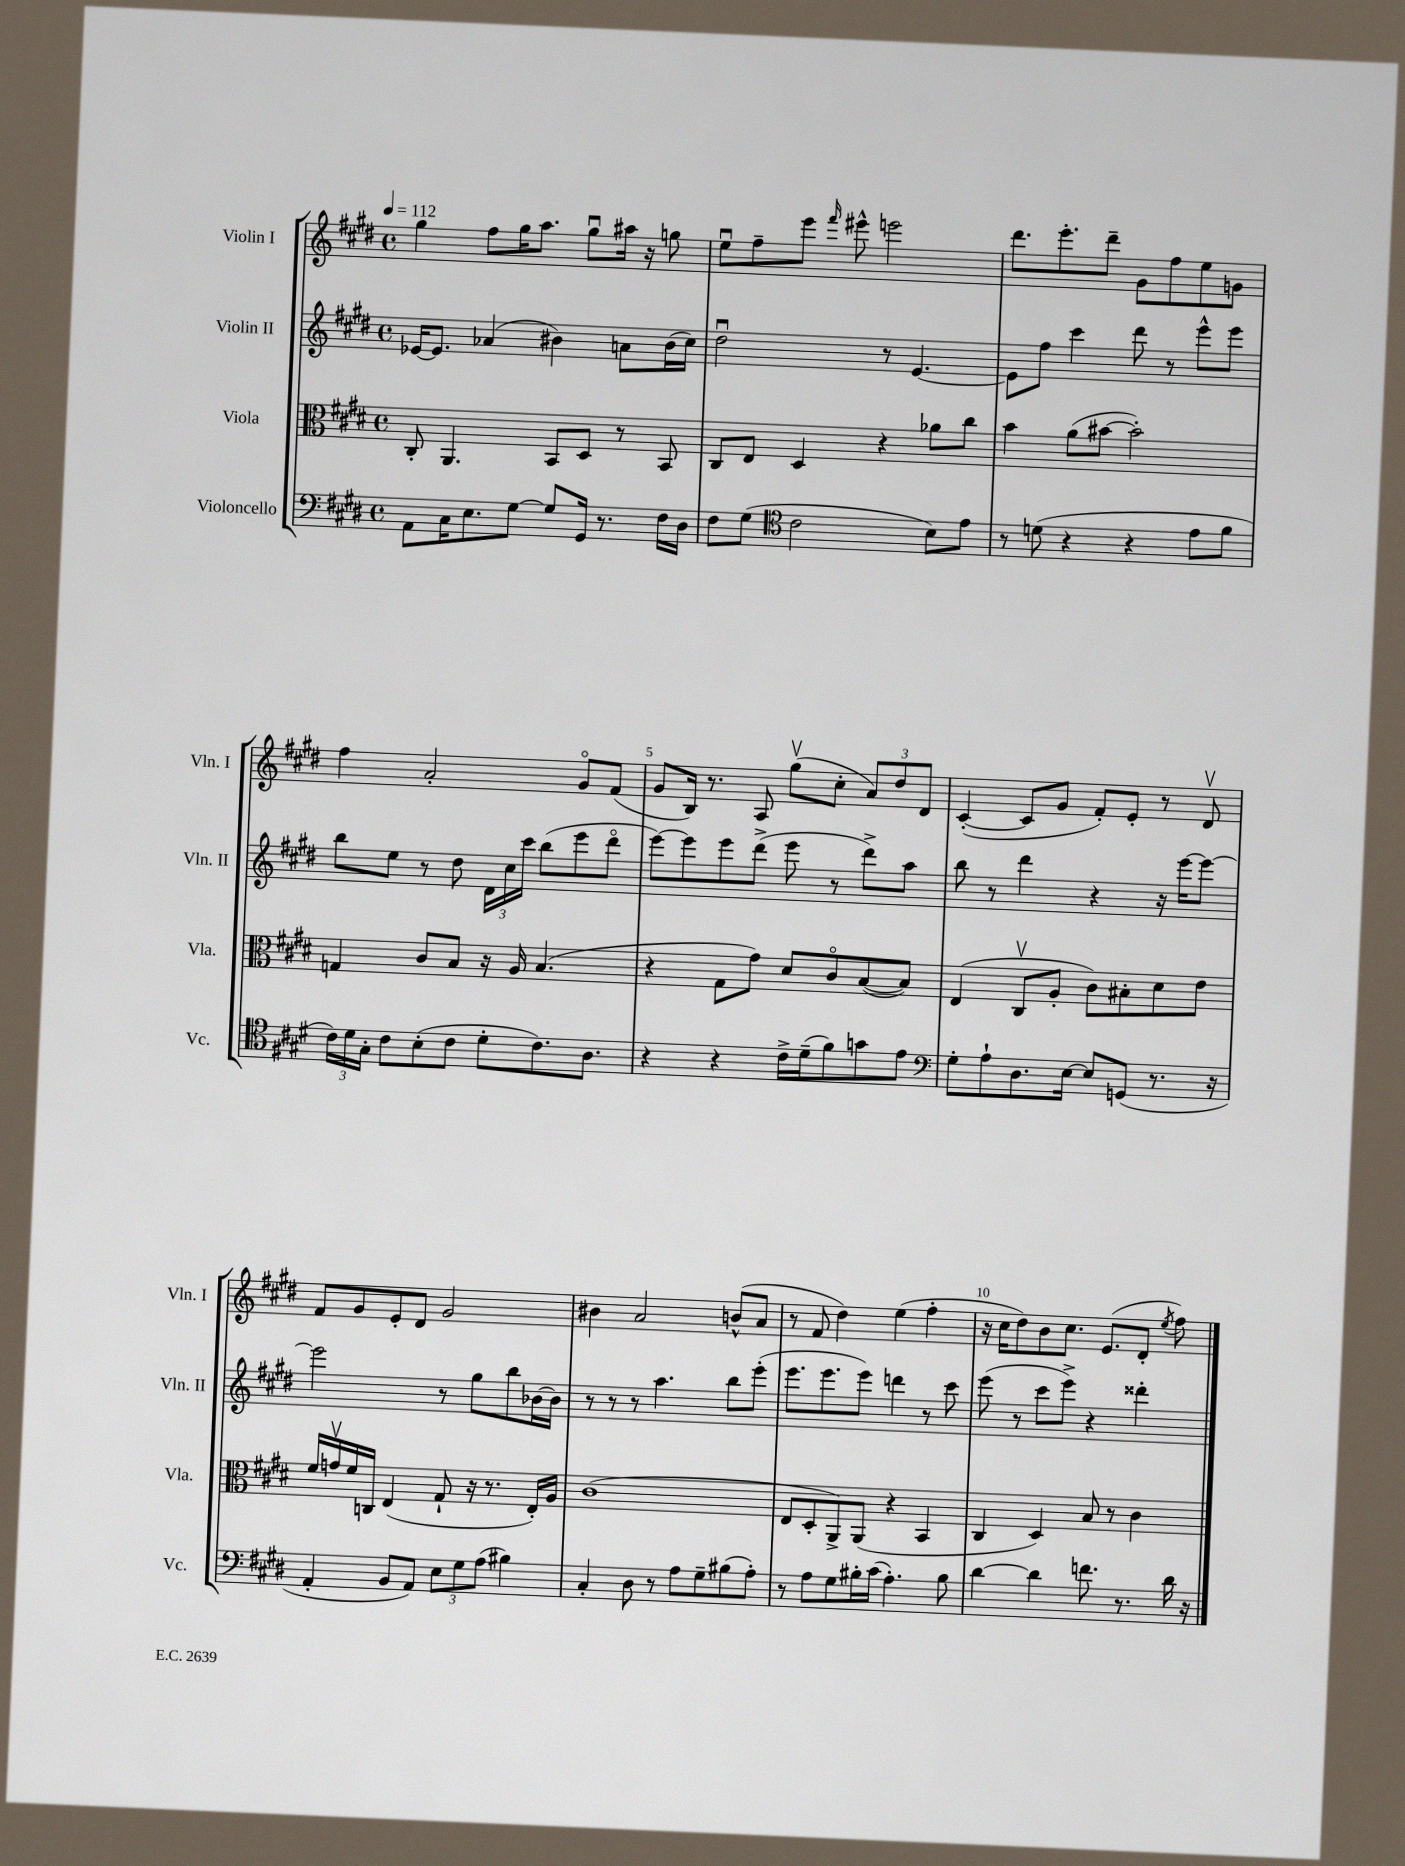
<<
\new StaffGroup <<
\new Staff = "s0" \with { instrumentName = "Violin I" shortInstrumentName = "Vln. I" } {
    \clef treble \key e \major \defaultTimeSignature \time 4/4 \tempo 4 = 112
    \autoBeamOff gis''4 fis''8[ gis''16 a''8.] gis''8[\downbow ais''16] r16 g''8 |
    e''8[\downbow fis''8-- e'''8] \grace { fis'''16 } eis'''8-^ e'''2 |
    dis'''8.[ e'''8.-. dis'''8]-- gis'8[ fis''8 e''8 g'8] |
    fis''4 a'2-. gis'8[\flageolet fis'8]( |
    gis'8[ b16]) r8. a8 gis''8[\upbow( cis''8]-. \tuplet 3/2 { a'8[) dis''8 dis'8] } |
    cis'4~-.( cis'8[ gis'8] fis'8[-.) e'8]-. r8 dis'8\upbow |
    fis'8[ gis'8 e'8-. dis'8] gis'2 |
    bis'4 a'2 b'8[-^( a'8] |
    r8 fis'8 dis''4) e''4( fis''4-. |
    r16 cis''16[ dis''8) b'8 cis''8.] e'8.[( dis'8]-. \acciaccatura { e''8 } fis''8) \bar "|." |
}
\new Staff = "s1" \with { instrumentName = "Violin II" shortInstrumentName = "Vln. II" } {
    \clef treble \key e \major \defaultTimeSignature \time 4/4
    \autoBeamOff ees'16[~ ees'8.] aes'4( bis'4) a'8[ bis'16( cis''16]) |
    dis''2\downbow r8 e'4.~ |
    e'8[ fis''8] cis'''4 dis'''8 r8 e'''8[-^ e'''8] |
    b''8[ e''8] r8 dis''8 \tuplet 3/2 { dis'16[ cis''16 cis'''16] } b''8[( e'''8 dis'''8]\flageolet |
    e'''8[~) e'''8 e'''8 dis'''8]->( e'''8 r8 dis'''8[->) a''8] |
    b''8 r8 dis'''4 r4 r16 e'''16[~ e'''8]~ |
    e'''2 r8 gis''8[ b''8 bes'16~ bes'16] |
    r8 r8 r8 a''4. b''8[ e'''8]-.( |
    e'''8.[ e'''8. e'''8]) d'''4 r8 cis'''8 |
    e'''8( r8 cis'''8[ e'''8]->) r4 disis'''4-. \bar "|." |
}
\new Staff = "s2" \with { instrumentName = "Viola" shortInstrumentName = "Vla." } {
    \clef alto \key e \major \defaultTimeSignature \time 4/4
    \autoBeamOff cis8-. a,4. b,8[ dis8] r8 b,8 |
    cis8[ e8] dis4 r4 aes'8[ cis''8] |
    b'4 a'8[( bis'8]~ bis'2-.) |
    g4 cis'8[ b8] r16 a16 b4.( |
    r4 gis8[ gis'8]) dis'8[ cis'8\flageolet b8~( b8]) |
    e4( cis8[\upbow a8]-. cis'8[) bis8-. dis'8 e'8] |
    fis'16[ g'16\upbow fis'16 c16] e4( gis8-! r16 r8. e16[-.) a16] |
    cis'1( |
    e8[ dis8-. a,8->) a,8]( r4 b,4 |
    cis4 dis4) b8 r8 cis'4 \bar "|." |
}
\new Staff = "s3" \with { instrumentName = "Violoncello" shortInstrumentName = "Vc." } {
    \clef bass \key e \major \defaultTimeSignature \time 4/4
    \autoBeamOff a,8[ cis16 e8. gis8]~ gis8[ gis,16] r8. fis16[ dis16] |
    fis8[ gis8]( \clef tenor cis'2 b8[) e'8] |
    r8 d'8( r4 r4 e'8[ fis'8] |
    \tuplet 3/2 { cis'16[) dis'16 gis16]-. } cis'8[ b8-.( cis'8] dis'8[-. cis'8.) a8.] |
    r4 r4 cis'16[-> dis'16--( fis'8) g'8 e'8] |
    \clef bass gis8[-. a8-! dis8. e16]~ e8[ g,8]( r8. r16 |
    a,4-. b,8[ a,8]) \tuplet 3/2 { e8[ gis8 a8]( } bis4) |
    cis4-. dis8 r8 a8[ gis8-- bis8( a8]-.) |
    r8 a8[ gis8 bis16-. cis'16]( a4.-.) bis8 |
    dis'4~ dis'4 f'8. r8. dis'16 r16 \bar "|." |
}
>>
>>
\layout { \context { \Score \override BarNumber.break-visibility = ##(#f #t #t) barNumberVisibility = #(every-nth-bar-number-visible 5) } }
